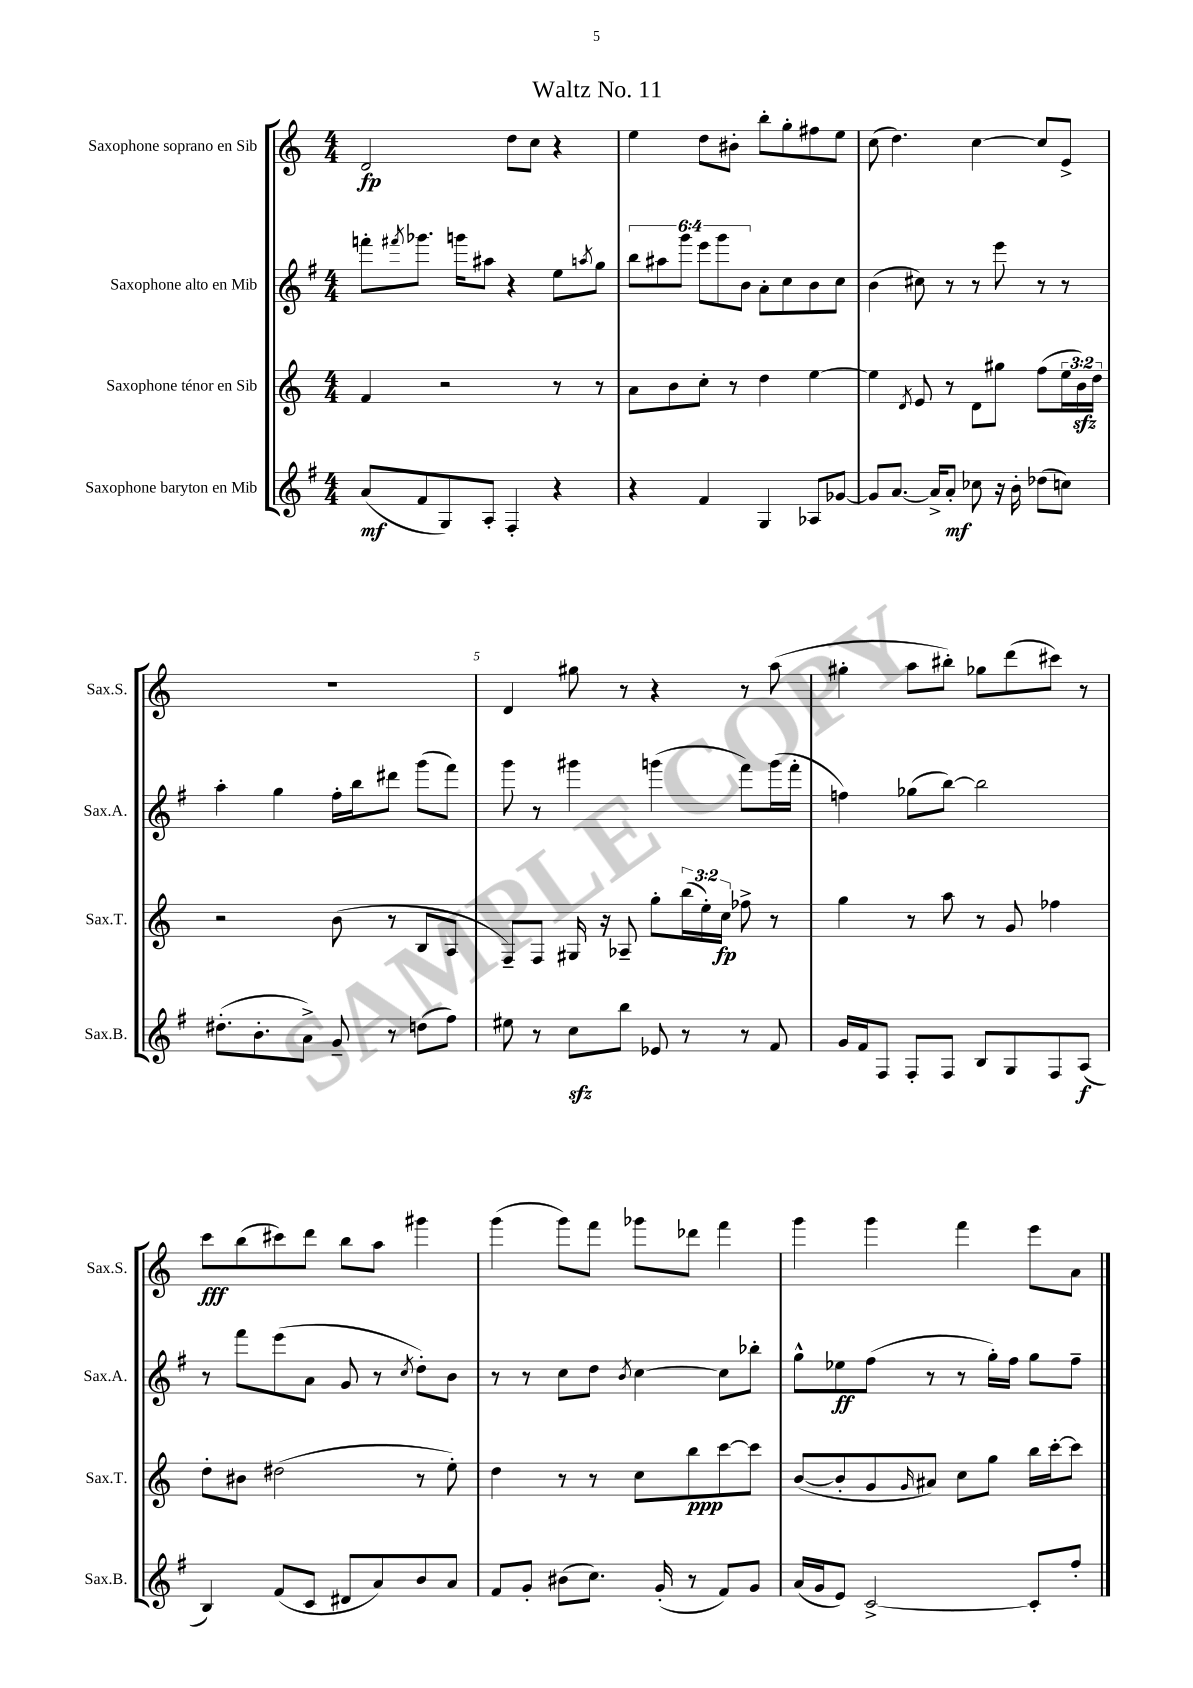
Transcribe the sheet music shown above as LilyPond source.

\header { title = "Waltz No. 11" }
<<
\new StaffGroup <<
\new Staff = "s0" \with { instrumentName = "Saxophone soprano en Sib" shortInstrumentName = "Sax.S." } {
    \clef treble \key c \major \numericTimeSignature \time 4/4
    d'2\fp d''8 c''8 r4 |
    e''4 d''8 bis'8-. b''8-. g''8-. fis''8 e''8 |
    c''8( d''4.) c''4~ c''8 e'8-> |
    R1 |
    d'4 gis''8 r8 r4 r8 a''8( |
    gis''4-. a''8 bis''8-.) ges''8 d'''8( cis'''8) r8 |
    c'''8\fff b''8( cis'''8) d'''8 b''8 a''8 gis'''4 |
    g'''4( g'''8) f'''8 ges'''8 des'''8 f'''4 |
    g'''4 g'''4 f'''4 e'''8 a'8 \bar "|." |
}
\new Staff = "s1" \with { instrumentName = "Saxophone alto en Mib" shortInstrumentName = "Sax.A." } {
    \clef treble \key g \major \numericTimeSignature \time 4/4 \override Staff.TupletNumber.text = #tuplet-number::calc-fraction-text
    f'''8-. \acciaccatura { fis'''8 } ges'''8. g'''16 ais''8 r4 e''8 \acciaccatura { a''8 } g''8 |
    \tuplet 6/4 { b''8 ais''8 g'''8 e'''8 g'''8 b'8 } a'8-. c''8 b'8 c''8 |
    b'4( cis''8) r8 r8 e'''8 r8 r8 |
    a''4-. g''4 fis''16-. b''16 dis'''8 g'''8( fis'''8) |
    g'''8 r8 gis'''4 g'''4( fis'''8) g'''16( fis'''16-. |
    f''4) ges''8( b''8~) b''2 |
    r8 fis'''8 e'''8( a'8 g'8 r8 \acciaccatura { c''8 } d''8-.) b'8 |
    r8 r8 c''8 d''8 \acciaccatura { b'8 } c''4~ c''8 bes''8-. |
    g''8-^ ees''8\ff fis''8( r8 r8 g''16-.) fis''16 g''8 fis''8-- \bar "|." |
}
\new Staff = "s2" \with { instrumentName = "Saxophone ténor en Sib" shortInstrumentName = "Sax.T." } {
    \clef treble \key c \major \numericTimeSignature \time 4/4 \override Staff.TupletNumber.text = #tuplet-number::calc-fraction-text
    f'4 r2 r8 r8 |
    a'8 b'8 c''8-. r8 d''4 e''4~ |
    e''4 \acciaccatura { d'8 } e'8 r8 d'8 gis''8 f''8( \tuplet 3/2 { e''16 b'16\sfz) d''16 } |
    r2 b'8( r8 b8 a8 |
    f8--) f8 gis16 r16 aes8-- g''8-. \tuplet 3/2 { b''16( e''16-.) c''16\fp } fes''8-> r8 |
    g''4 r8 a''8 r8 g'8 fes''4 |
    d''8-. bis'8 dis''2( r8 e''8-.) |
    d''4 r8 r8 c''8 b''8\ppp c'''8~ c'''8 |
    b'8~( b'8-. g'8 \grace { g'16 } ais'8) c''8 g''8 b''16 c'''16~-. c'''8 \bar "|." |
}
\new Staff = "s3" \with { instrumentName = "Saxophone baryton en Mib" shortInstrumentName = "Sax.B." } {
    \clef treble \key g \major \numericTimeSignature \time 4/4
    a'8\mf( fis'8 g8) a8-. fis4-. r4 |
    r4 fis'4 g4 aes8 ges'8~ |
    ges'8 a'8.~ a'16-> a'8-.\mf ces''8 r16 b'16-. des''8( c''8) |
    dis''8.-.( b'8.-. a'8->) g'8-- r8 d''8( fis''8) |
    eis''8 r8 c''8\sfz b''8 ees'8 r8 r8 fis'8 |
    g'16 fis'16 fis8 fis8-. fis8 b8 g8 fis8 a8\f( |
    b4) fis'8( c'8 dis'8 a'8) b'8 a'8 |
    fis'8 g'8-. bis'8( c''8.) g'16-.( r8 fis'8) g'8 |
    a'16( g'16 e'8) c'2~-> c'8-. fis''8-. \bar "|." |
}
>>
>>
\layout { \context { \Score \override BarNumber.break-visibility = ##(#f #t #t) barNumberVisibility = #(every-nth-bar-number-visible 5) } }
